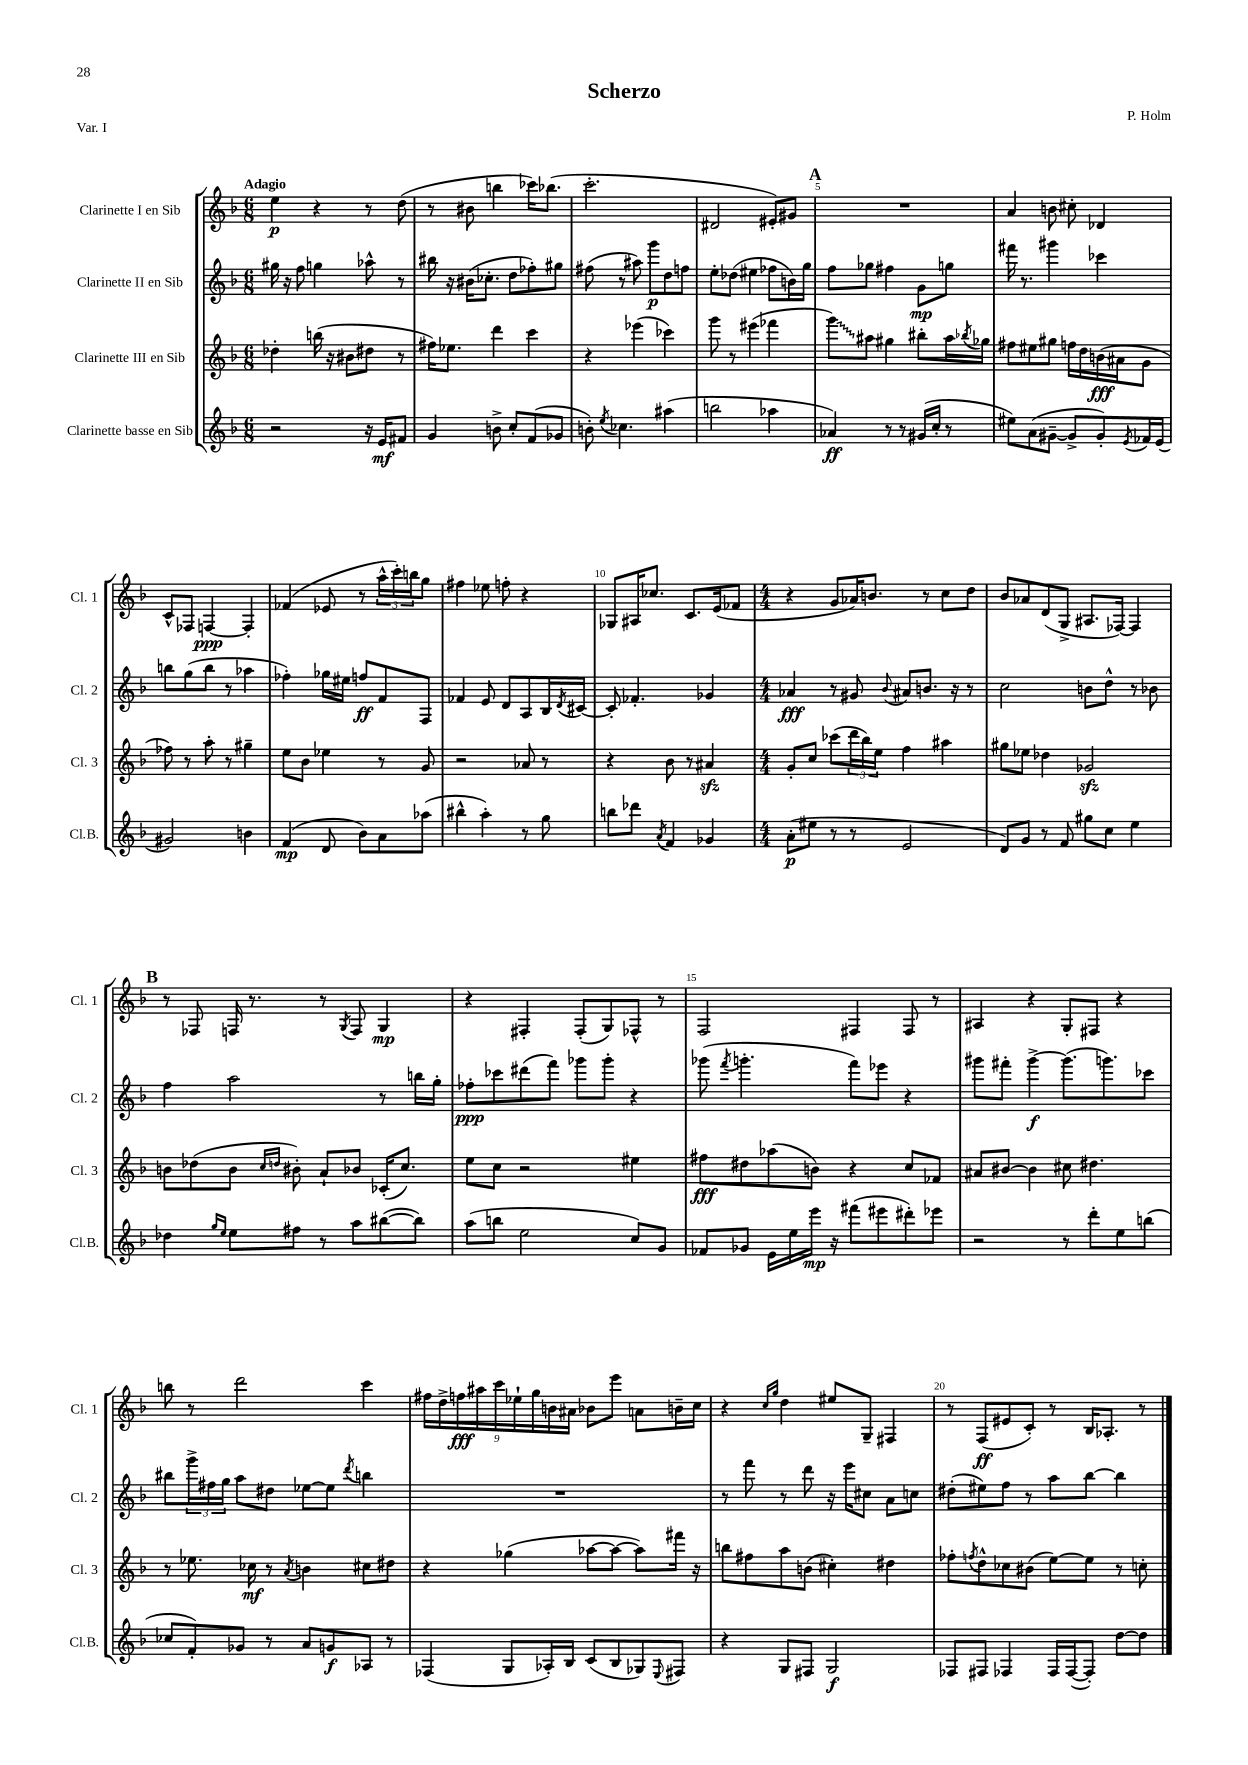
\header { title = "Scherzo" composer = "P. Holm" piece = "Var. I" }
<<
\new StaffGroup <<
\new Staff = "s0" \with { instrumentName = "Clarinette I en Sib" shortInstrumentName = "Cl. 1" } {
    \clef treble \key f \major \numericTimeSignature \time 6/8 \tempo "Adagio"
    e''4\p r4 r8 d''8( |
    r8 bis'8 b''4 ces'''16) bes''8.( |
    c'''2.-. |
    dis'2 eis'8-.) gis'8 |
    \mark \markup { \bold "A" } R2. |
    a'4 b'8 cis''8-. des'4 |
    c'8-^ fes8 f4~\ppp f4-. |
    fes'4( ees'8 r8 \tuplet 3/2 { a''16-^ c'''16-.) b''16 } g''8 |
    fis''4 ees''8 f''8-. r4 |
    ges8 ais16 ces''8. c'8. e'16( fes'8 |
    \numericTimeSignature \time 4/4 r4 g'8 aes'16) b'8. r8 c''8 d''8 |
    bes'8 aes'8 d'8( g8-> ais8. fes16~) fes4 |
    \mark \markup { \bold "B" } r8 fes8 f16 r8. r8 \acciaccatura { g8 } f8 g4\mp |
    r4 fis4-. fis8-.( g8) fes8-^ r8 |
    f2 fis4 fis8 r8 |
    ais4 r4 g8-. fis8 r4 |
    b''8 r8 d'''2 c'''4 |
    \tuplet 9/8 { fis''16 d''16-> f''16\fff ais''16 c'''16 ees''16-! g''16 b'16 ais'16 } bes'8 e'''8 a'8 b'16-- c''16 |
    r4 \grace { c''16 g''16 } d''4 eis''8 g8-- fis4 |
    r8 f8\ff( eis'8 c'8-.) r8 bes16 aes8.-. r8 \bar "|." |
}
\new Staff = "s1" \with { instrumentName = "Clarinette II en Sib" shortInstrumentName = "Cl. 2" } {
    \clef treble \key f \major \numericTimeSignature \time 6/8
    gis''16 r16 f''8 g''4 aes''8-^ r8 |
    bis''16 r16 bis'16( ces''8.-. d''8 fes''8-.) gis''8 |
    fis''8( r8 ais''8) g'''8\p d''8 f''8 |
    e''8-. des''8( eis''4 fes''8 b'16) g''16 |
    \mark \markup { \bold "A" } f''8 ges''8 fis''4 g'8\mp g''8 |
    fis'''16 r8. gis'''4 ces'''4 |
    b''8 g''8( b''8 r8 aes''4 |
    fes''4-.) ges''16 eis''16 f''8\ff f'8 f8 |
    fes'4 e'8 d'8 a8 bes16 \acciaccatura { d'8 } cis'16~ |
    cis'8-. fes'4.-. ges'4 |
    \numericTimeSignature \time 4/4 aes'4\fff r8 gis'8 \appoggiatura { bes'8 } ais'8 b'8. r16 r8 |
    c''2 b'8 d''8-^ r8 bes'8 |
    \mark \markup { \bold "B" } f''4 a''2 r8 b''16 g''16-. |
    fes''8-.\ppp ces'''8 dis'''8( f'''8) ges'''8 ges'''8-. r4 |
    ges'''8( \acciaccatura { f'''8 } g'''4.-. f'''8) ees'''8 r4 |
    gis'''8 fis'''8-. gis'''4~->\f gis'''8.( g'''8.) ces'''8 |
    bis''8 \tuplet 3/2 { g'''16-> fis''16 g''16 } a''8 dis''8 ees''8~ ees''8 \acciaccatura { d'''8 } b''4 |
    R1 |
    r8 f'''8 r8 d'''8 r16 e'''16 cis''8 a'8 c''8 |
    dis''8-.( eis''8) f''8 r8 a''8 bes''8~ bes''4 \bar "|." |
}
\new Staff = "s2" \with { instrumentName = "Clarinette III en Sib" shortInstrumentName = "Cl. 3" } {
    \clef treble \key f \major \numericTimeSignature \time 6/8
    des''4-. b''16( r16 bis'8 dis''8 r8 |
    fis''16) ees''8. d'''4 c'''4 |
    r4 ees'''4( ces'''4) |
    g'''8 r8 eis'''4( fes'''4 |
    \mark \markup { \bold "A" } \once \override Glissando.style = #'zigzag g'''8\glissando) ais''8 gis''4 bis''8-. ais''16 \acciaccatura { bes''8 } ges''16 |
    fis''8 eis''8 gis''8 f''16 d''16 b'16\fff( ais'16 g'8 |
    fes''8) r8 a''8-. r8 gis''4-- |
    e''8 bes'8 ees''4 r8 g'8 |
    r2 aes'8 r8 |
    r4 bes'8 r8 ais'4\sfz |
    \numericTimeSignature \time 4/4 g'8-. c''8 ces'''8( \tuplet 3/2 { d'''16 bes''16) e''16 } f''4 ais''4 |
    gis''8 ees''8 des''4 ges'2\sfz |
    \mark \markup { \bold "B" } b'8 des''8( b'8 \grace { c''16 d''16 } bis'8-.) a'8-! bes'8 ces'16-.( c''8.) |
    e''8 c''8 r2 eis''4 |
    fis''8\fff dis''8 aes''8( b'8) r4 c''8 fes'8 |
    ais'8 bis'8~ bis'4 cis''8 dis''4. |
    r8 ees''8. ces''16\mf r8 \acciaccatura { a'8 } b'4 cis''8 dis''8 |
    r4 ges''4( aes''8~ aes''8~ aes''8) fis'''16 r16 |
    b''8 fis''8 a''8 b'8( cis''4-.) dis''4 |
    fes''8-. \acciaccatura { f''8 } d''8-^ ces''8 bis'8( e''8~) e''8 r8 c''8-. \bar "|." |
}
\new Staff = "s3" \with { instrumentName = "Clarinette basse en Sib" shortInstrumentName = "Cl.B." } {
    \clef treble \key f \major \numericTimeSignature \time 6/8
    r2 r16 e'16\mf fis'8 |
    g'4 b'8-> c''8-. f'8( ges'8 |
    b'8-.) \acciaccatura { e''8 } ces''4. ais''4( |
    b''2 aes''4 |
    \mark \markup { \bold "A" } aes'4\ff) r8 r8 gis'16( c''16-. r8 |
    eis''8) a'8( gis'8~-- gis'8-> gis'8-.) \acciaccatura { e'8 } fes'16 e'16( |
    gis'2) b'4 |
    f'4\mp( d'8 bes'8) a'8 aes''8( |
    bis''4-^ a''4-.) r8 g''8 |
    b''8 des'''8 \acciaccatura { a'8 } f'4 ges'4 |
    \numericTimeSignature \time 4/4 a'8-.\p( eis''8 r8 r8 e'2 |
    d'8) g'8 r8 f'8 gis''8 c''8 e''4 |
    \mark \markup { \bold "B" } des''4 \grace { g''16 e''16 } e''8 fis''8 r8 a''8 bis''8~( bis''8) |
    a''8( b''8 e''2 c''8) g'8 |
    fes'8 ges'8 e'16 e''16 e'''16\mp r16 fis'''8( eis'''8 dis'''8-.) ees'''8 |
    r2 r8 d'''8-. e''8 b''8( |
    ces''8 f'8-.) ges'8 r8 a'8 g'8\f aes8 r8 |
    fes4( g8 aes16-.) bes16 c'8( bes8 ges8) \appoggiatura { e8 } fis8 |
    r4 g8 fis8 g2\f |
    fes8 fis8 fes4 fes16 fes16~( fes8-.) d''8~ d''8 \bar "|." |
}
>>
>>
\layout { \context { \Score \override BarNumber.break-visibility = ##(#f #t #t) barNumberVisibility = #(every-nth-bar-number-visible 5) } }
